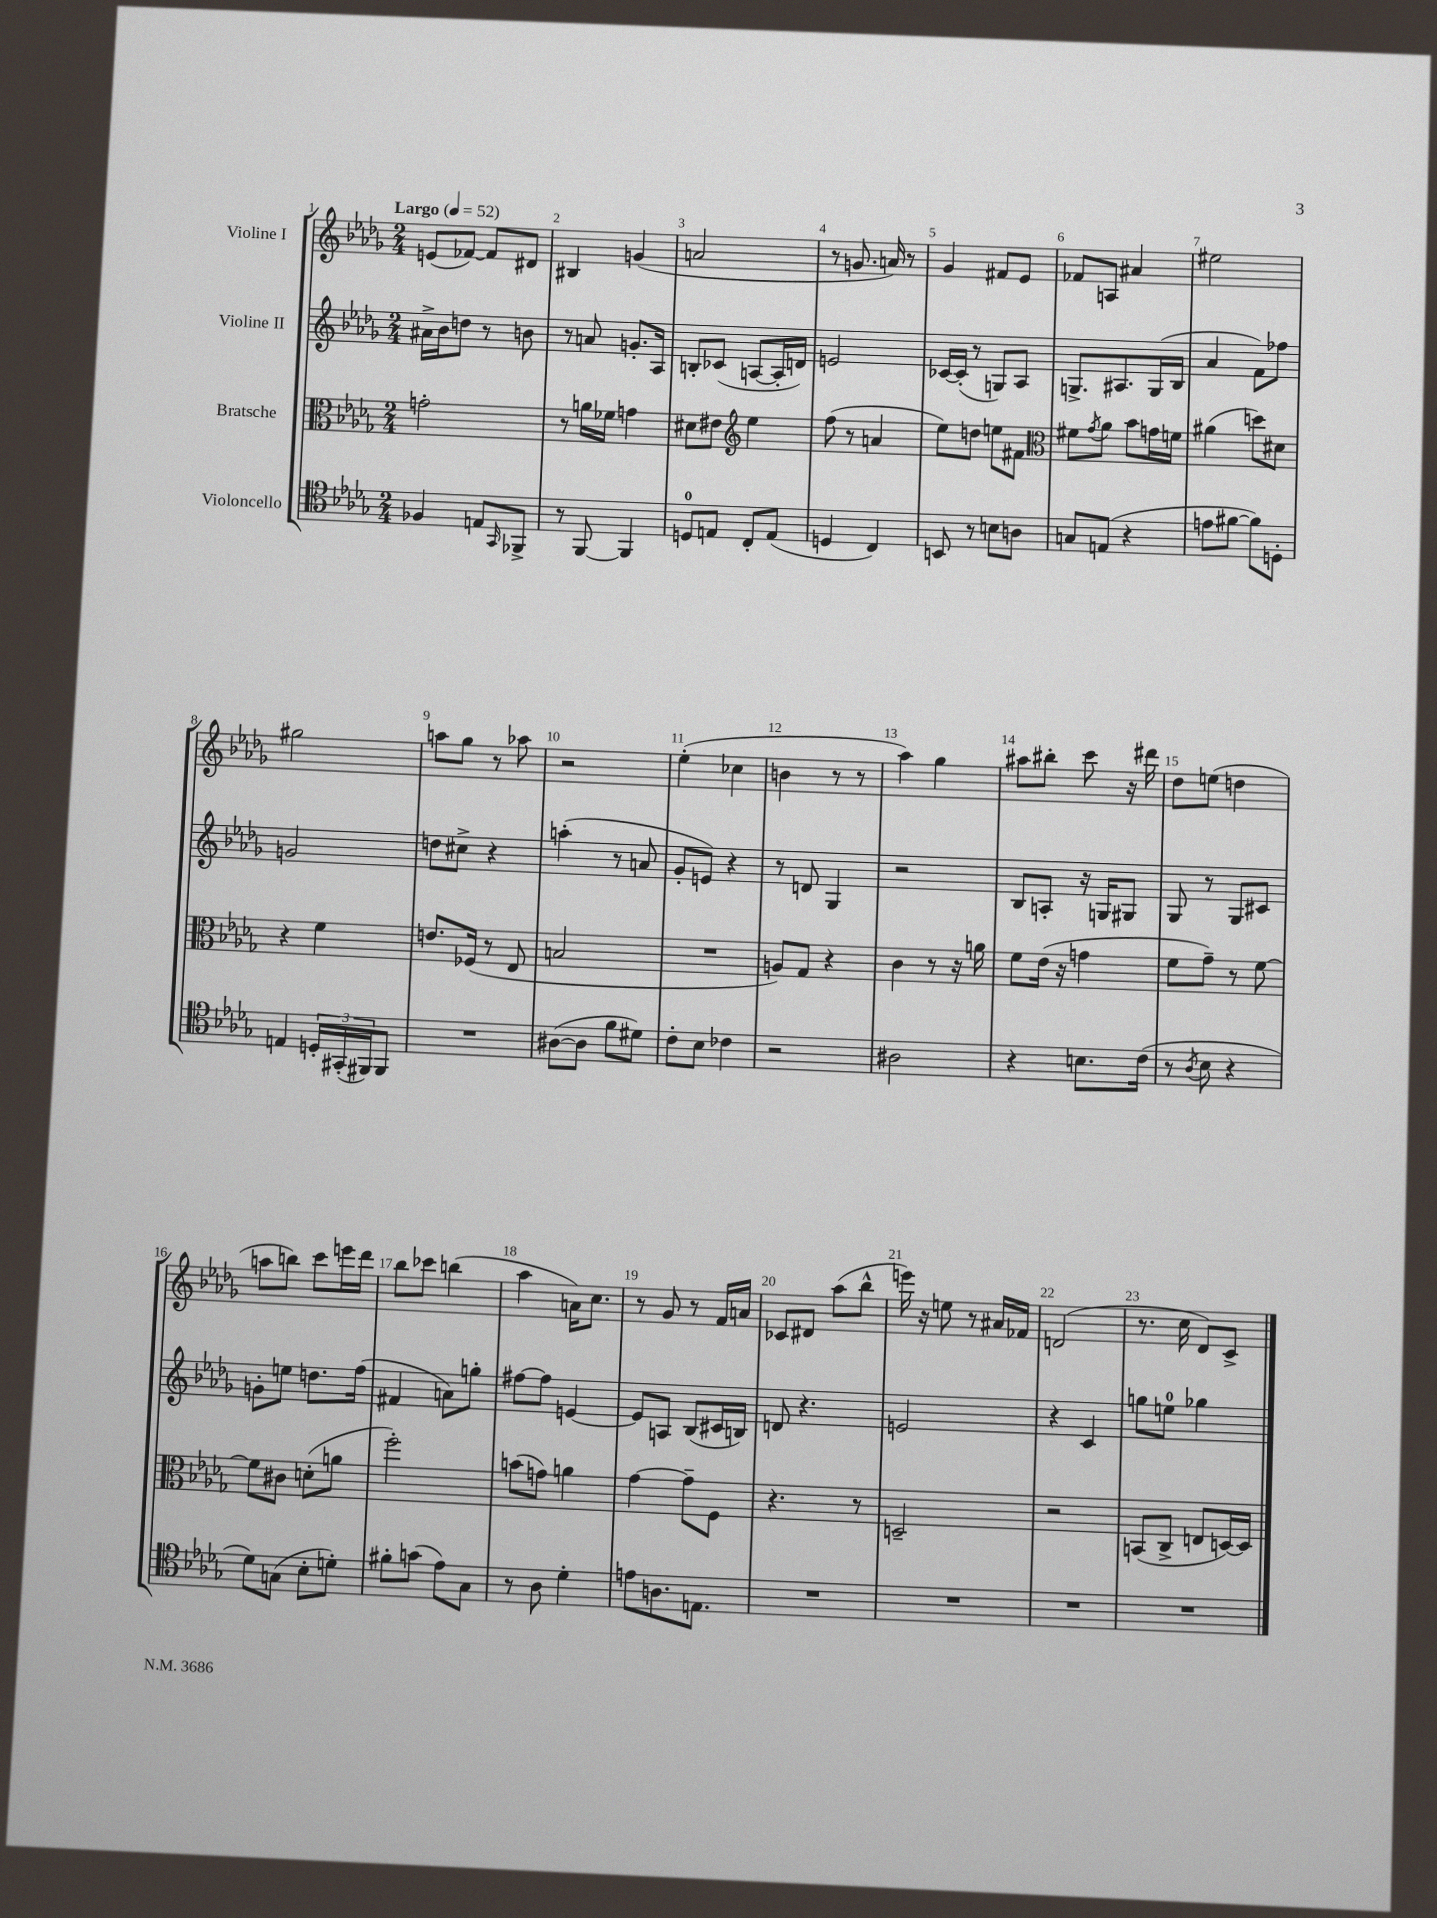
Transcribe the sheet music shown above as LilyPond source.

<<
\new StaffGroup <<
\new Staff = "s0" \with { instrumentName = "Violine I" } {
    \clef treble \key des \major \numericTimeSignature \time 2/4 \tempo "Largo" 4 = 52
    e'8( fes'8~) fes'8 dis'8 |
    bis4 g'4( |
    a'2 |
    r8 g'8. a'16) r8 |
    ges'4 fis'8 ees'8 |
    fes'8 a8 ais'4 |
    eis''2 |
    gis''2 |
    a''8 ges''8 r8 aes''8 |
    r2 |
    ees''4-.( ces''4 |
    b'4 r8 r8 |
    aes''4) ges''4 |
    ais''8 bis''8-. c'''8 r16 dis'''16 |
    des''8 e''8( d''4 |
    a''8 b''8) c'''8 e'''16 des'''16 |
    bes''8 ces'''8 b''4( |
    aes''4 a'16) c''8. |
    r8 ges'8 r8 f'16 a'16 |
    ces'8 dis'8 aes''8( bes''8-^ |
    e'''16) r16 e''8 r8 ais'16 fes'16 |
    d'2( |
    r8. c''16 des'8) c'8-> \bar "|." |
}
\new Staff = "s1" \with { instrumentName = "Violine II" } {
    \clef treble \key des \major \numericTimeSignature \time 2/4
    ais'16-> bes'16 d''8 r8 b'8 |
    r8 a'8 g'8.-. aes16 |
    b8-. ces'8( a8~ a16-. d'16) |
    e'2 |
    ces'16~ ces'16-.( r8 g8) aes8 |
    g8.-> ais8. g16( bes16 |
    aes'4 f'8) fes''8 |
    g'2 |
    d''8 cis''8-> r4 |
    a''4-.( r8 a'8 |
    ges'8-. e'8) r4 |
    r8 d'8 ges4 |
    r2 |
    bes8 a8-. r16 g16 gis8 |
    ges8 r8 ges8 cis'8 |
    g'8-. e''8 d''8. f''16( |
    fis'4 a'8) g''8-. |
    fis''8~ fis''8 e'4~ |
    e'8 a8 bes8( cis'16 b16) |
    d'8 r4. |
    e'2 |
    r4 c'4 |
    g''8 e''8-0 ges''4 \bar "|." |
}
\new Staff = "s2" \with { instrumentName = "Bratsche" } {
    \clef alto \key des \major \numericTimeSignature \time 2/4
    g'2-. |
    r8 a'16 fes'16 g'4 |
    dis'8 eis'8 \clef treble ees''4 |
    f''8( r8 a'4 |
    ees''8) d''8 e''8 fis'8 |
    \clef alto fis'8 \acciaccatura { ges'8 } aes'8 bes'8 g'16 f'16 |
    ais'4( d''8) dis'8 |
    r4 f'4 |
    e'8. fes16( r8 ees8 |
    b2 |
    R2 |
    a8) ges8 r4 |
    c'4 r8 r16 a'16 |
    f'8 ees'16( r16 g'4 |
    f'8 ges'8--) r8 f'8~ |
    f'8 cis'8 d'8-.( a'8 |
    f''2-.) |
    b'8( g'8) a'4 |
    ges'4~ ges'8-- f8 |
    r4. r8 |
    d2-- |
    r2 |
    b,8( c8-> e8 d16~) d16 \bar "|." |
}
\new Staff = "s3" \with { instrumentName = "Violoncello" } {
    \clef tenor \key des \major \numericTimeSignature \time 2/4
    fes4 e8 \grace { ges,16 } fes,8-> |
    r8 f,8~ f,4 |
    d8-0 e8 c8-. e8( |
    d4 c4) |
    b,8 r8 b8 a8 |
    g8 e8( r4 |
    e'8 fis'8~ fis'8) d8-. |
    e4 \tuplet 3/2 { d16-. gis,16-.( fis,16) } fis,8 |
    R2 |
    ais8~( ais8 f'8 dis'8) |
    c'8-. bes8 ces'4 |
    r2 |
    ais2 |
    r4 b8. c'16( |
    r8 \acciaccatura { aes8 } bes8 r4 |
    des'8) g8( bes8-. d'8-.) |
    fis'8-. g'8( ees'8) ges8 |
    r8 aes8 des'4-. |
    e'8 a8. e8. |
    R2 |
    R2 |
    R2 |
    R2 \bar "|." |
}
>>
>>
\layout { \context { \Score \override BarNumber.break-visibility = ##(#f #t #t) barNumberVisibility = #all-bar-numbers-visible } }
